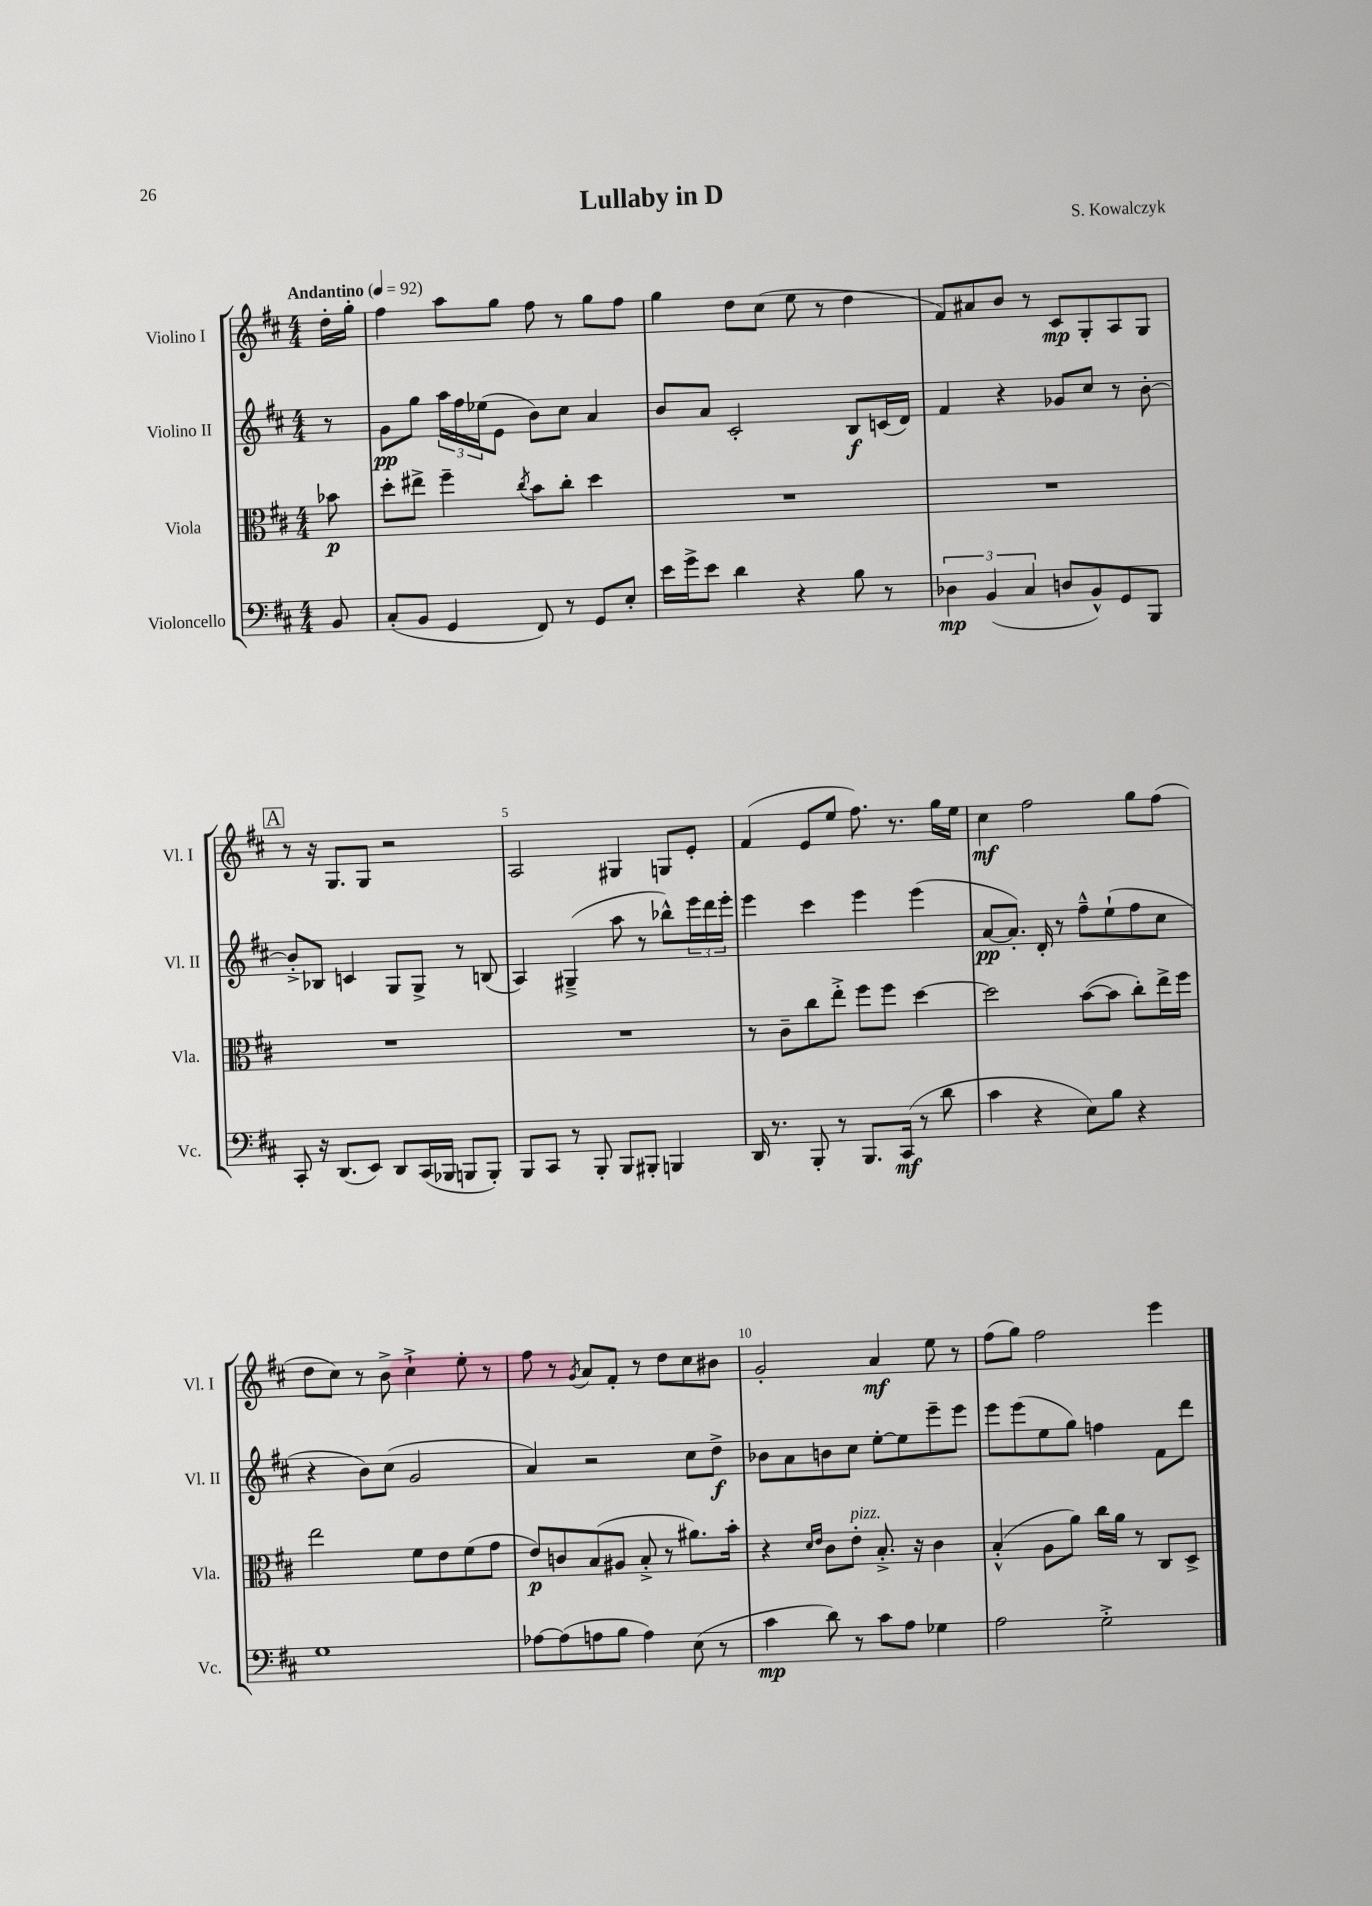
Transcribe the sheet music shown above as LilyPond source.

\header { title = "Lullaby in D" composer = "S. Kowalczyk" }
<<
\new StaffGroup <<
\new Staff = "s0" \with { instrumentName = "Violino I" shortInstrumentName = "Vl. I" } {
    \clef treble \key d \major \numericTimeSignature \time 4/4 \partial 8 \tempo "Andantino" 4 = 92
    d''16-. g''16-. |
    fis''4 a''8 g''8 fis''8 r8 g''8 fis''8 |
    g''4 d''8 cis''8( e''8 r8 d''4 |
    fis'8) ais'8 b'8 r8 cis'8\mp g8-. a8 g8 |
    \mark \markup { \box "A" } r8 r16 g8. g8 r2 |
    a2 gis4 g8 e'8-. |
    fis'4( e'8 e''8 fis''8.) r8. g''16 e''16 |
    cis''4\mf fis''2 g''8 fis''8( |
    d''8 cis''8) r8 b'8-> cis''4-!-> e''8-. r8 |
    fis''8 r8 \acciaccatura { g'8 } a'8 fis'8-. r8 d''8 cis''8 bis'8 |
    g'2-. a'4\mf e''8 r8 |
    fis''8( g''8) fis''2 e'''4 \bar "|." |
}
\new Staff = "s1" \with { instrumentName = "Violino II" shortInstrumentName = "Vl. II" } {
    \clef treble \key d \major \numericTimeSignature \time 4/4 \partial 8
    r8 |
    g'8\pp g''8 \tuplet 3/2 { a''16 fis''16 ees''16( } e'8 b'8) cis''8 a'4 |
    b'8 a'8 cis'2-. b8\f c'16( d'16) |
    fis'4 r4 ges'8 cis''8 r8 b'8~-. |
    \mark \markup { \box "A" } b'8-.-> bes8 c'4 g8 g8-> r8 b8( |
    a4) gis4--->( a''8 r8 bes''8-^) \tuplet 3/2 { e'''16 d'''16 e'''16-. } |
    e'''4 cis'''4 e'''4 e'''4( |
    a'8~\pp a'8.-.) d'16-. r8 fis''8---^ e''8-!( fis''8 cis''8 |
    r4 b'8) cis''8( g'2 |
    a'4) r2 cis''8 d''8->\f |
    bes'8 a'8 b'8 cis''8 e''8~-. e''8 e'''8-- e'''8 |
    e'''8 e'''8( e''8 g''8) f''4 fis'8 d'''8 \bar "|." |
}
\new Staff = "s2" \with { instrumentName = "Viola" shortInstrumentName = "Vla." } {
    \clef alto \key d \major \numericTimeSignature \time 4/4 \partial 8
    bes'8\p |
    d''8-. eis''8-> fis''4-- \acciaccatura { cis''8 } b'8 cis''8-. d''4 |
    R1 |
    R1 |
    \mark \markup { \box "A" } R1 |
    R1 |
    r8 cis'8-- cis''8 e''8-.-> fis''8 fis''8 d''4~ |
    d''2 b'8~( b'8 cis''8-.) e''16-> fis''16 |
    e''2 fis'8 e'8 fis'8( g'8 |
    e'8\p) c'8 b8( ais8 b8-.-> r8 ais'8.) b'16-. |
    r4 \grace { d'16 e'16 } cis'8 e'8-.^\markup { \italic "pizz." } b8.-.-> r16 cis'4 |
    b4-.-^( a8 a'8) cis''16 a'16 r8 cis8 d8-> \bar "|." |
}
\new Staff = "s3" \with { instrumentName = "Violoncello" shortInstrumentName = "Vc." } {
    \clef bass \key d \major \numericTimeSignature \time 4/4 \partial 8
    b,8 |
    cis8-.( b,8 g,4 fis,8) r8 g,8 e8-. |
    e'16 g'16-> e'8 d'4 r4 b8 r8 |
    \tuplet 3/2 { des4\mp b,4( cis4 } d8 b,8-^) g,8 b,,8 |
    \mark \markup { \box "A" } cis,8-. r16 d,8.( e,8) d,8 cis,16( bes,,16 b,,8 b,,8-.) |
    b,,8 cis,8 r8 b,,8-. b,,8 bis,,8-. b,,4 |
    d,16 r8. b,,8-. r8 b,,8. cis,16\mf( r8 d'8 |
    cis'4 r4 e8) b8 r4 |
    g1 |
    aes8~ aes8( a8 b8 a4) e8( r8 |
    cis'4\mp d'8) r8 cis'8 a8 ges4 |
    a2 g2-.-> \bar "|." |
}
>>
>>
\layout { \context { \Score \override BarNumber.break-visibility = ##(#f #t #t) barNumberVisibility = #(every-nth-bar-number-visible 5) } }
